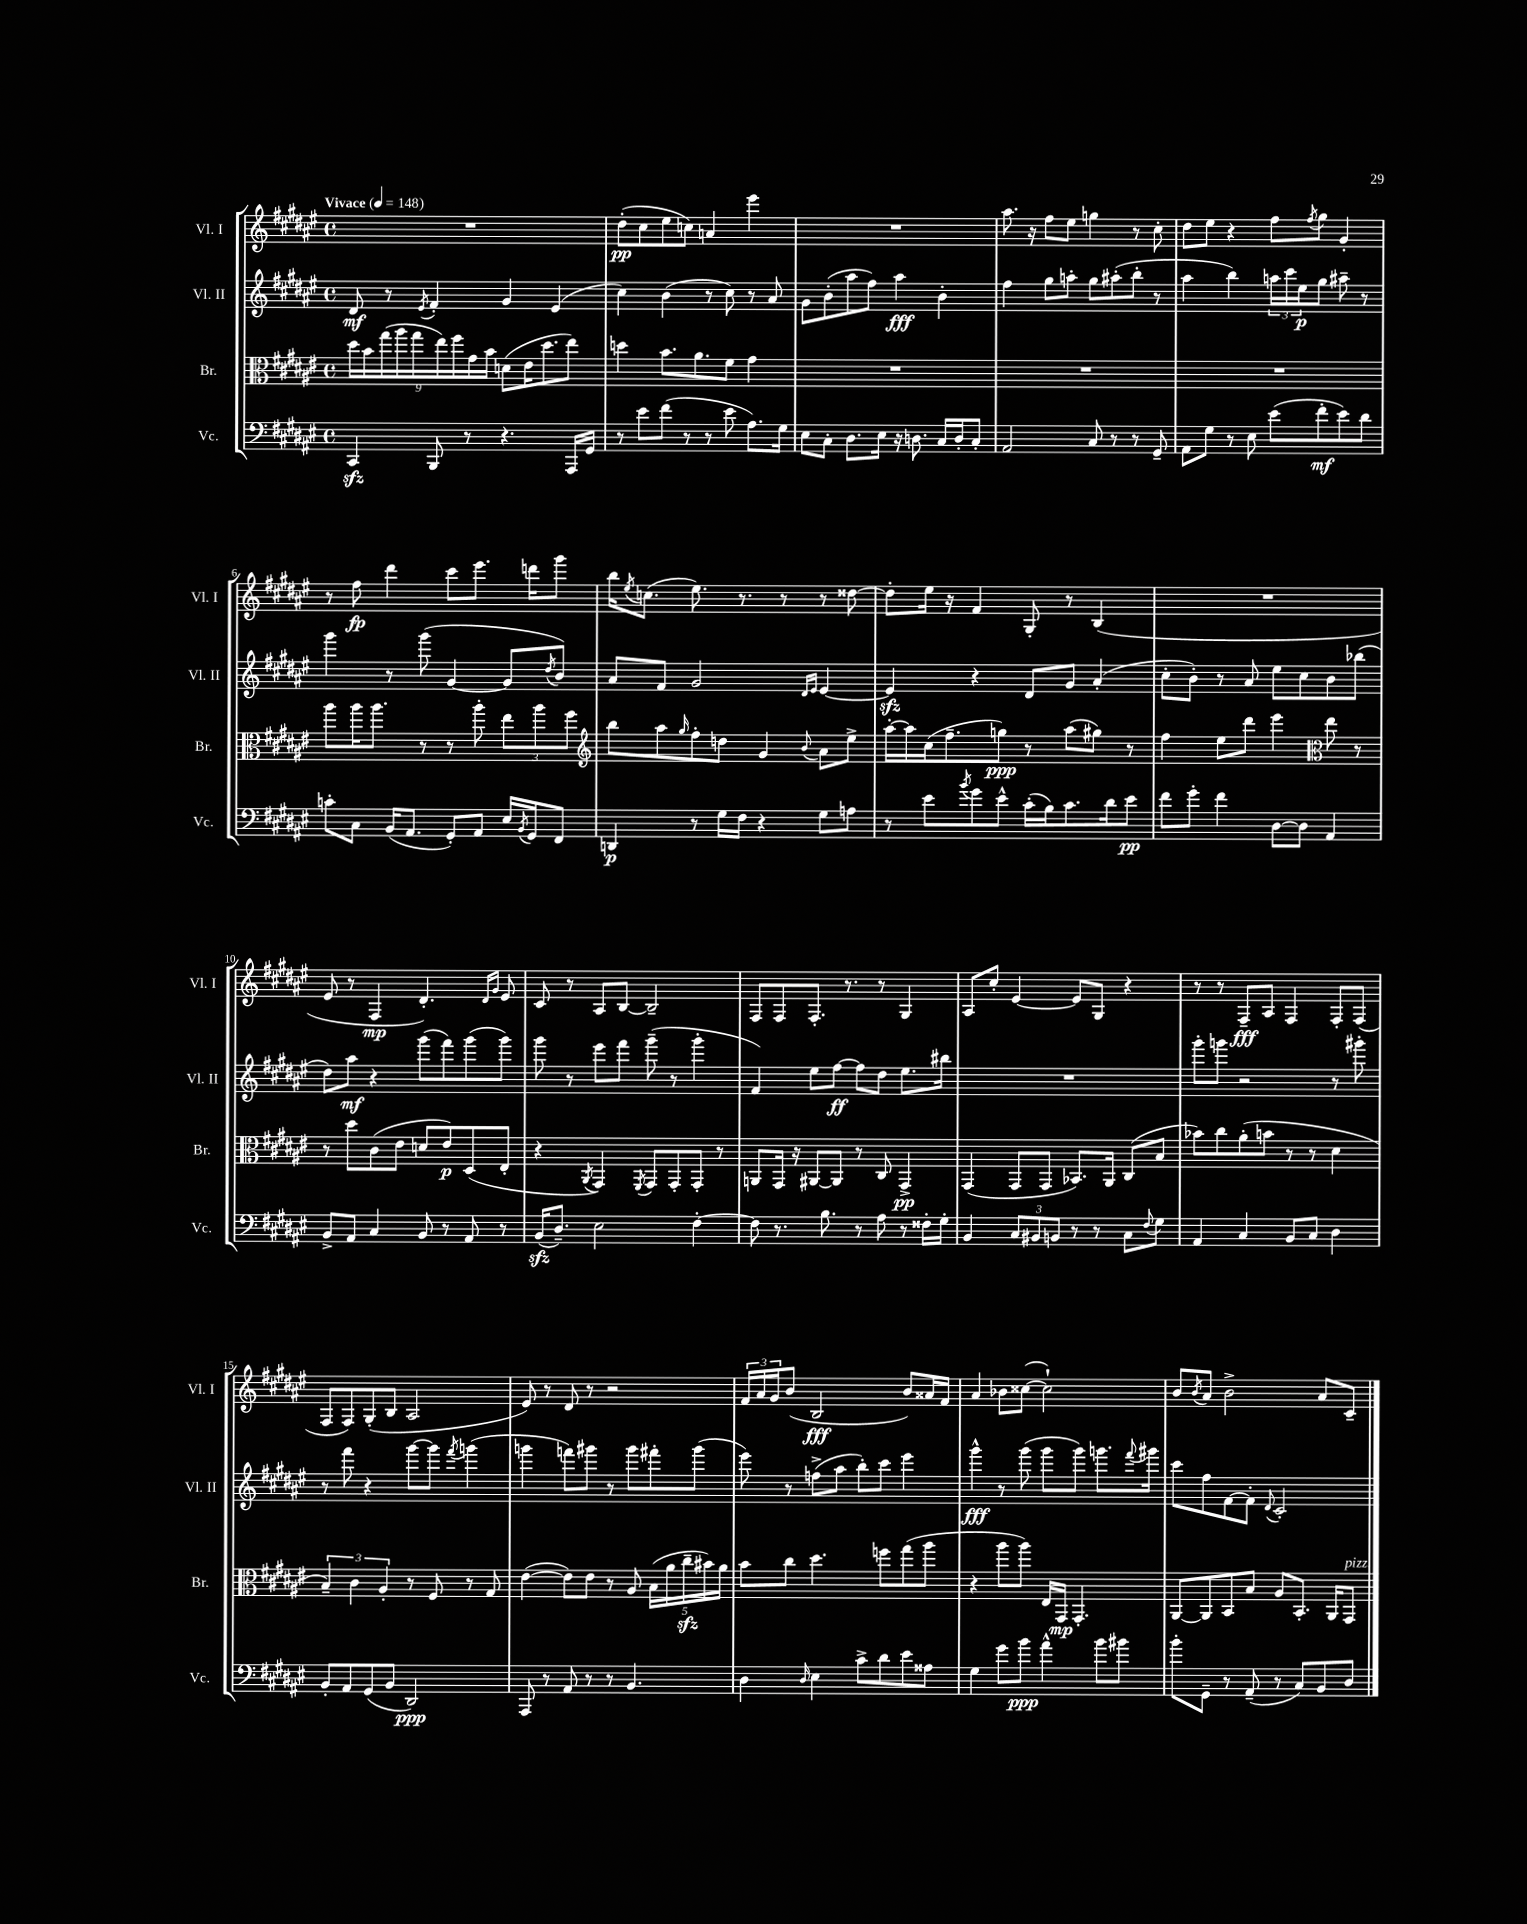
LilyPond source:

<<
\new StaffGroup <<
\new Staff = "s0" \with { instrumentName = "Vl. I" shortInstrumentName = "Vl. I" } {
    \clef treble \key fis \major \defaultTimeSignature \time 4/4 \tempo "Vivace" 4 = 148
    R1 |
    dis''8-.\pp( cis''8 eis''8 c''8) a'4 eis'''4 |
    R1 |
    ais''8. r16 fis''8 eis''8 g''4 r8 cis''8-. |
    dis''8 eis''8 r4 fis''8 \acciaccatura { fis''8 } gis''8 gis'4-. |
    r8 fis''8\fp dis'''4 cis'''8 eis'''8. d'''16 gis'''8 |
    b''16 \acciaccatura { eis''8 } c''8.( eis''8.) r8. r8 r8 disis''8~ |
    disis''8-. eis''16 r16 fis'4 gis8-. r8 b4( |
    R1 |
    eis'8 r8 fis4\mp dis'4.-.) \grace { dis'16 gis'16 } eis'8 |
    cis'8 r8 ais8 b8~ b2-- |
    fis8 fis8 fis8.-. r8. r8 gis4 |
    ais8 cis''8-. eis'4~ eis'8 gis8 r4 |
    r8 r8 fis8--\fff ais8 fis4 fis8-. fis8( |
    fis8 fis8) gis8-.( b8 ais2 |
    eis'8) r8 dis'8 r8 r2 |
    \tuplet 3/2 { fis'16 ais'16 gis'16 } b'8( b2\fff b'8) aisis'16 fis'16 |
    ais'4 bes'8 cisis''8~( cisis''2-!) |
    b'8 \acciaccatura { b'8 } ais'8 b'2-> ais'8 cis'8-- \bar "|." |
}
\new Staff = "s1" \with { instrumentName = "Vl. II" shortInstrumentName = "Vl. II" } {
    \clef treble \key fis \major \defaultTimeSignature \time 4/4
    dis'8\mf r8 \acciaccatura { eis'8 } fis'4-. gis'4 eis'4( |
    cis''4) b'4( r8 cis''8) r8 ais'8 |
    gis'8 b'8-.( ais''8 fis''8) ais''4\fff b'4-. |
    fis''4 gis''8 a''8-. gis''8 ais''8-.( b''8-. r8 |
    ais''4 b''4) \tuplet 3/2 { a''16 cis'''16 eis''16\p } gis''8 ais''8-- r8 |
    gis'''4 r8 gis'''8( gis'4~ gis'8 \acciaccatura { dis''8 } b'8) |
    ais'8 fis'8 gis'2 \grace { dis'16 eis'16 } eis'4~ |
    eis'4\sfz r4 dis'8 gis'8 ais'4-.( |
    cis''8-. b'8-.) r8 ais'8 eis''8 cis''8 b'8 bes''8( |
    dis''8) ais''8\mf r4 gis'''8( fis'''8) gis'''8( gis'''8) |
    gis'''8 r8 eis'''8 fis'''8 gis'''8--( r8 gis'''4-. |
    fis'4) eis''8 fis''8~\ff fis''8 dis''8 eis''8. bis''16 |
    R1 |
    gis'''8-. g'''8 r2 r8 gis'''8-. |
    r8 fis'''8 r4 gis'''8~ gis'''8 \acciaccatura { fis'''8 } g'''4( |
    g'''4 f'''8) gis'''8 r8 gis'''8 fis'''8-. gis'''8( |
    eis'''8) r8 f''8->( ais''8 b''8-.) cis'''8 eis'''4 |
    gis'''4-^\fff r8 gis'''8( gis'''8 gis'''8) g'''8. \appoggiatura { fis'''8 } gis'''16 |
    cis'''8 fis''8 fis'8~ fis'8-. \appoggiatura { dis'8 } cis'2-. \bar "|." |
}
\new Staff = "s2" \with { instrumentName = "Br." shortInstrumentName = "Br." } {
    \clef alto \key fis \major \defaultTimeSignature \time 4/4
    \tuplet 9/8 { dis''16 b'16 gis''16( ais''16 gis''16 eis''16) fis''16 gis'16 b'16 } d'8( eis'16 dis''8. eis''8) |
    d''4 b'8. ais'8. fis'8 gis'4 |
    R1 |
    R1 |
    R1 |
    ais''8 ais''16 ais''8. r8 r8 ais''8-. \tuplet 3/2 { eis''8 ais''8 fis''8 } |
    \clef treble b''8 ais''8 \grace { gis''16 } fis''8-. d''8 gis'4 \appoggiatura { b'8 } ais'8 eis''8-> |
    ais''16~-. ais''16 cis''16( fis''8.-- g''8\ppp) r8 ais''8( gis''8) r8 |
    fis''4 eis''8 dis'''8 eis'''4 \clef alto eis''8 r8 |
    r8 dis''8 cis'8( eis'8 d'8 eis'8\p) dis8( eis8-. |
    r4 \acciaccatura { ais,8 } gis,4) \acciaccatura { fis,8 } gis,8 gis,8-. gis,8-. r8 |
    a,8 gis,16 r16 ais,8~ ais,8 r8 cis8 gis,4->\pp |
    gis,4( gis,8 gis,8 bes,8.) ais,16 cis8( b8 |
    bes'8) cis''8 ais'8-.( b'8 r8 r8 dis'4 |
    \tuplet 3/2 { b4--) cis'4 ais4-. } r8 fis8 r8 gis8 |
    eis'4~( eis'8) eis'8 r8 ais8 \tuplet 5/4 { b16( ais'16 cis''16--\sfz bis'16) ais'16 } |
    b'8 cis''8 dis''4. f''8 gis''8( ais''8 |
    r4 ais''8 ais''8) eis16 gis,16\mp gis,4.-. |
    ais,8~ ais,8 b,8 b8 ais8 b,8.-. ais,16 gis,8^\markup { \italic "pizz." } \bar "|." |
}
\new Staff = "s3" \with { instrumentName = "Vc." shortInstrumentName = "Vc." } {
    \clef bass \key fis \major \defaultTimeSignature \time 4/4
    cis,4\sfz b,,8 r8 r4. ais,,16 gis,16 |
    r8 eis'8 fis'8( r8 r8 eis'8 ais8.) gis16 |
    eis8 cis8-. dis8. eis16 r16 d8. cis16 d16-. cis8-. |
    ais,2 cis8 r8 r8 gis,8-- |
    ais,8 gis8 r8 eis8 eis'8( fis'8-.\mf eis'8) dis'8 |
    c'8-. cis8 b,16( ais,8. gis,8-.) ais,8 eis16 \acciaccatura { b,8 } gis,16 fis,8 |
    d,4\p r8 gis16 fis16 r4 gis8 a8 |
    r8 eis'8 \acciaccatura { b'8 } gis'8 eis'8-^ cis'16-.( b16) cis'8. dis'16 eis'8\pp |
    fis'8 gis'8-. fis'4 dis8~ dis8 ais,4 |
    b,8-> ais,8 cis4 b,8 r8 ais,8 r8 |
    b,16\sfz( dis8.--) eis2 fis4~-. |
    fis8 r8. b8. r8 ais8 r8 fisis16-. gis16-. |
    b,4 \tuplet 3/2 { cis8 bis,8 b,8 } r8 r8 cis8 \appoggiatura { fis8 } gis8 |
    ais,4 cis4 b,8 cis8 dis4 |
    b,8-. ais,8 gis,8( b,8 dis,2\ppp) |
    ais,,8 r8 ais,8 r8 r8 b,4. |
    dis4 \grace { dis16 } eis4 cis'8-> dis'8 eis'8 aisis8 |
    gis4 gis'8 b'8\ppp ais'4-^ b'8 bis'8 |
    b'8-. gis,8-- r8 ais,8--( r8 cis8) b,8 dis8 \bar "|." |
}
>>
>>
